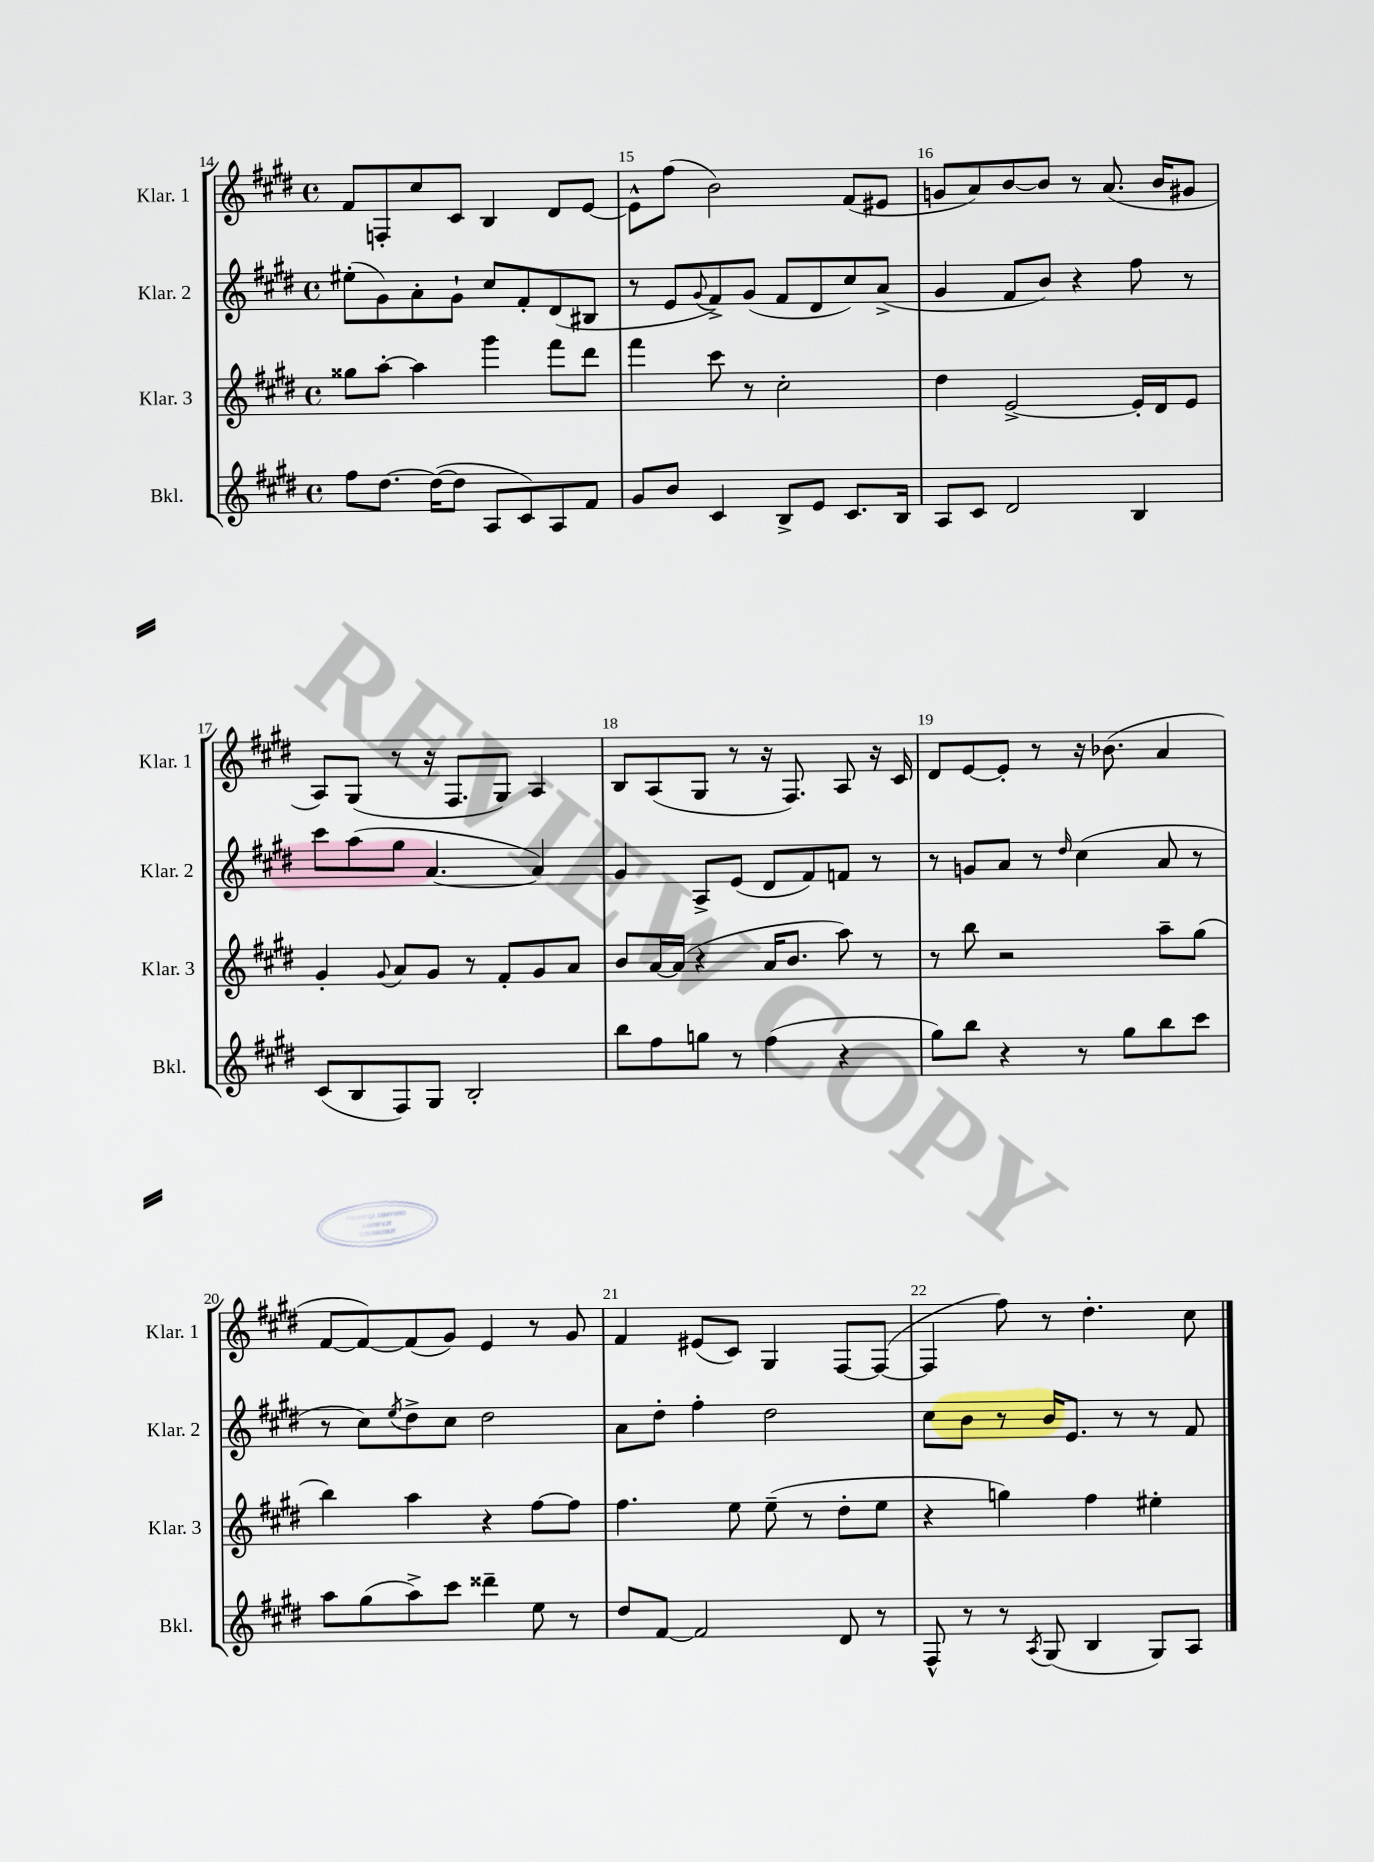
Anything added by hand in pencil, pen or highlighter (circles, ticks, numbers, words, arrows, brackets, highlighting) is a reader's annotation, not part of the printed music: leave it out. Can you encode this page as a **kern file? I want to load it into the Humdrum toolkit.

**kern	**kern	**kern	**kern
*staff4	*staff3	*staff2	*staff1
*clefG2	*clefG2	*clefG2	*clefG2
*k[f#c#g#d#]	*k[f#c#g#d#]	*k[f#c#g#d#]	*k[f#c#g#d#]
*M4/4	*M4/4	*M4/4	*M4/4
*met(c)	*met(c)	*met(c)	*met(c)
8ff#\L	8gg##\L	(8ee#'\L	8f#/L
[8.dd#\J	[8aa'\J	8g#\)	8F'/
.	4aa\]	8a'\	8cc#/
(16dd#\_LK	.	.	.
8dd#\]J	.	8g#`\J	8c#/J
8A/L	4ggg#\	8cc#/L	4B/
8c#/)	.	8f#'/	.
8A/	8fff#\L	(8d#/	8d#/L
8f#/J	8ddd#\J	8B#/J	[8e/J
=	=	=	=
8g#/L	4fff#\	8r	8e^^\]L
8b/J	.	8e/L	(8ff#\J
.	.	8qqg#/	.
4c#/	8ccc#\	8f#^/)	2b\)
.	8r	(8g#/J	.
8B^/L	2cc#'\	8f#/L	.
8e/J	.	8d#/	.
8.c#/L	.	8cc#/)	(8f#/L
.	.	(8a^/J	8e#/J
16B/Jk	.	.	.
=	=	=	=
8A/L	4dd#\	4g#/	8g/L
8c#/J	.	.	8a/)
2d#/	[2e^/	8f#/L	[8b/
.	.	8b/J)	8b/]J
.	.	4r	8r
.	.	.	(8.a/
4B/	16e'/]LL	8ff#\	.
.	16d#/J	.	16b/LK
.	8e/J	8r	8g#/J
=	=	=	=
(8c#/L	4g#'/	8ccc#\L	8A/L)
8B/	.	(8aa\	(8G#/J
.	8qqg#/	.	.
8F#/)	8a/L	8gg#\J	8r
8G#/J	8g#/J	[4.a/	16r
.	.	.	8.F#/L
2B'/	8r	.	.
.	8f#'/L	.	8G#/J)
.	8g#/	4a/])	4A/
.	8a/J	.	.
=	=	=	=
8bb\L	8b/L	4g#/	8B/L
8ff#\	[16a/L	.	(8A/
.	(16a/]JJ	.	.
8gg\J	4r	8A^/L	8G#/J
8r	.	(8e/J	8r
(4ff#\	16a/LK	8d#/L	16r
.	8.b/J	.	8.F#/)
.	.	8f#/)	.
4r	8aa\)	8f/J	8A/
.	8r	8r	16r
.	.	.	16c#/
=	=	=	=
8gg#\L)	8r	8r	8d#/L
8bb\J	8bb\	8g/L	[8e/
4r	2r	8a/J	8e'/]J
.	.	8r	8r
.	.	16qqdd#/	.
8r	.	(4cc#\	16r
.	.	.	(8.b-\
8gg#\L	.	.	.
8bb\	8aa~\L	8a/	4a/
8ccc#\J	(8gg#\J	8r	.
=	=	=	=
8aa\L	4bb\)	8r	[8f#/L
(8gg#\	.	8cc#\L)	8f#/_)
.	.	8qee/	.
8aa^\)	4aa\	8dd#^\	(8f#/]
8ccc#\J	.	8cc#\J	8g#/J)
4ddd##~\	4r	2dd#\	4e/
8ee\	[8ff#\L	.	8r
8r	8ff#\]J	.	8g#/
=	=	=	=
8dd#/L	4.ff#\	8a\L	4f#/
[8f#/J	.	8dd#'\J	.
2f#/]	.	4ff#'\	(8e#/L
.	8ee\	.	8c#/J)
.	(8ee~\	2dd#\	4G#/
.	8r	.	.
8d#/	8dd#'\L	.	[8F#/L
8r	8ee\J	.	(8F#/_J
=	=	=	=
8F#^^/	4r	8cc#\L	4F#/]
8r	.	8b\J	.
8r	4gg\)	8r	8ff#\)
8qA/	.	.	.
(8G#/	.	16b/LK	8r
.	.	8.e/J	.
4B/	4ff#\	.	4.dd#'\
.	.	8r	.
8G#/L)	4ee#'\	8r	.
8A/J	.	8f#/	8cc#\
==	==	==	==
*-	*-	*-	*-
